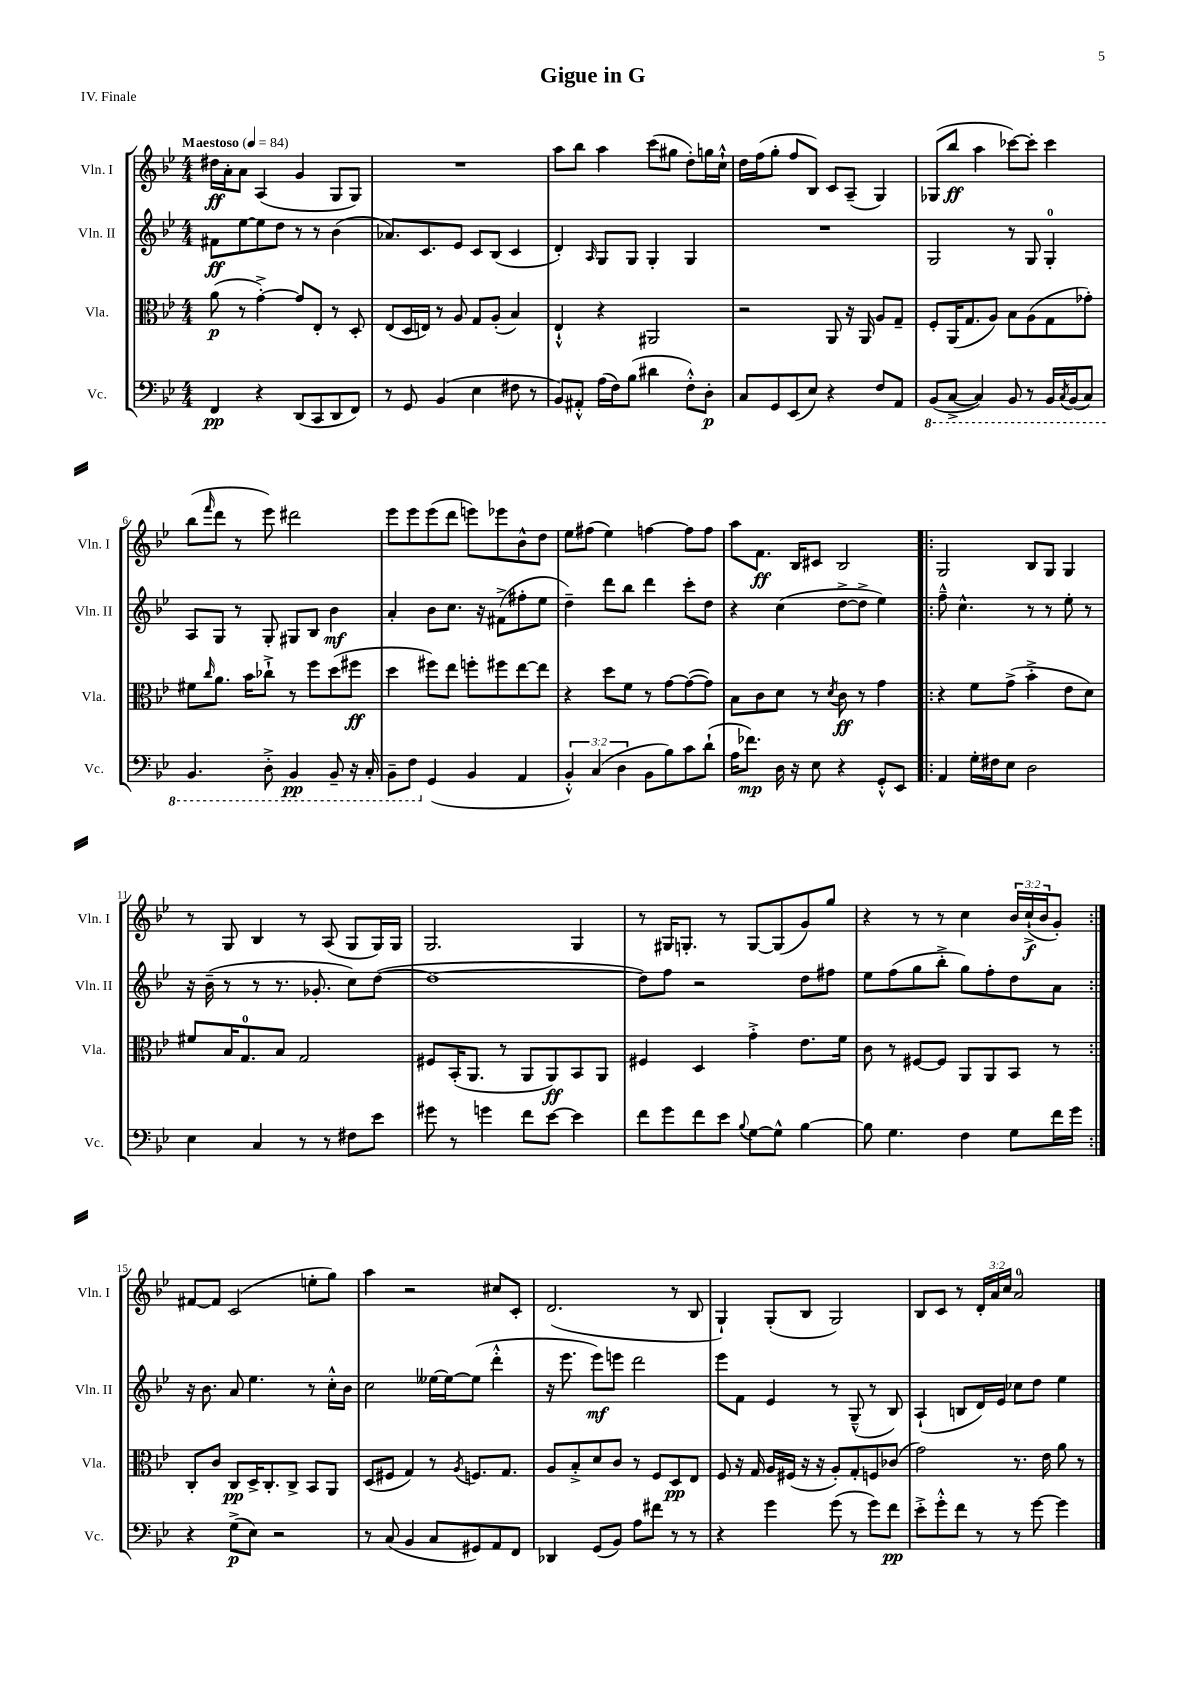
\header { title = "Gigue in G" piece = "IV. Finale" }
<<
\new StaffGroup <<
\new Staff = "s0" \with { instrumentName = "Vln. I" shortInstrumentName = "Vln. I" } {
    \clef treble \key bes \major \numericTimeSignature \time 4/4 \override Staff.TupletNumber.text = #tuplet-number::calc-fraction-text \tempo "Maestoso" 4 = 84
    dis''16\ff a'16-. a'8 a4( g'4 g8 g8) |
    R1 |
    a''8 bes''8 a''4 c'''8( gis''8 d''8-.) g''16 c''16-!-^ |
    d''16 f''16( g''8-. f''8 bes8) c'8 a8--( g4) |
    ges8( bes''8\ff a''4 ces'''8~) ces'''8-. ces'''4 |
    bes''8( \grace { f'''16 } d'''8 r8 ees'''8) dis'''2 |
    ees'''8 ees'''8 ees'''8( d'''8 e'''8) ees'''8 bes'8-^ d''8 |
    ees''8 fis''8( ees''4) f''4~ f''8 f''8 |
    a''8 f'8.\ff bes16 cis'8 bes2 |
    \repeat volta 2 { g2 bes8 g8 g4 |
    r8 g8 bes4 r8 a8( g8 g16) g16 |
    g2. g4 |
    r8 gis16 g8.-. r8 g8~ g8( g'8) g''8 |
    r4 r8 r8 c''4 \tuplet 3/2 { bes'16 c''16-!->\f( bes'16 } g'8-.) | }
    fis'8~ fis'8 c'2( e''8-. g''8) |
    a''4 r2 cis''8 c'8-. |
    d'2.( r8 bes8 |
    g4-!) g8-.( bes8 g2) |
    bes8 c'8 r8 \tuplet 3/2 { d'16-. a'16 c''16 } a'2-0 \bar "|." |
}
\new Staff = "s1" \with { instrumentName = "Vln. II" shortInstrumentName = "Vln. II" } {
    \clef treble \key bes \major \numericTimeSignature \time 4/4
    fis'8\ff ees''8~ ees''8 d''8 r8 r8 bes'4( |
    aes'8.) c'8. ees'8 c'8 bes8( c'4 |
    d'4-.) \grace { a16 } g8 g8 g4-. g4 |
    R1 |
    g2 r8 g8 g4-0-. |
    a8 g8 r8 g8-. gis8 bes8 bes'4\mf |
    a'4-. bes'8 c''8. r16 fis'8->( fis''8-. ees''8 |
    d''4--) d'''8 bes''8 d'''4 c'''8-. d''8 |
    r4 c''4( d''8~-> d''8-> ees''4) |
    \repeat volta 2 { f''8---^ c''4.-^ r8 r8 ees''8-. r8 |
    r16 bes'16--( r8 r8 r8. ges'8.-. c''8) d''8~( |
    d''1~ |
    d''8) f''8 r2 d''8 fis''8 |
    ees''8 f''8( g''8 bes''8-.-> g''8) f''8-. d''8 a'8 | }
    r16 bes'8. a'8 ees''4. r8 c''16-.-^ bes'16 |
    c''2 eeses''16~ eeses''16~ eeses''8( d'''4-.-^ |
    r16 ees'''8. ees'''8\mf) e'''8 d'''2 |
    ees'''8 f'8 ees'4 r8 g8---^( r8 bes8) |
    a4-!( b8 d'16) ees'16 ces''8 d''8 ees''4 \bar "|." |
}
\new Staff = "s2" \with { instrumentName = "Vla." shortInstrumentName = "Vla." } {
    \clef alto \key bes \major \numericTimeSignature \time 4/4
    a'8\p( r8 g'4~-.->) g'8 ees8-. r8 d8-. |
    ees8( d16 e16) r8 a8 g8 a8-.( bes4) |
    ees4-!-^ r4 ais,2 |
    r2 a,8 r16 a,16 a8 g8-- |
    f8-. a,16( g8. a8) bes8 a8( g8 ges'8-.) |
    fis'8 \grace { c''16 } a'8. bes'16 ces''8-!-> r8 f''8 d''8( fis''8\ff |
    d''4 fis''8) ees''8 f''8-. fis''8 ees''8~ ees''8 |
    r4 d''8 f'8 r8 g'8~ g'8~( g'8) |
    bes8 c'8 d'8 r8 \acciaccatura { d'8 } c'8\ff r8 g'4 |
    \repeat volta 2 { r4 f'8 g'8->( bes'4-.-> ees'8 d'8) |
    fis'8 bes16 g8.-0 bes8 g2 |
    fis8 bes,16-.( a,8. r8 a,8 a,8\ff) bes,8 a,8 |
    fis4 d4 g'4-.-> ees'8. f'16 |
    c'8 r8 fis8~ fis8 a,8 a,8 bes,8 r8 | }
    c8-. c'8 c8\pp d16-> c8.-. c8-> bes,8 a,8 |
    d8( fis8 g4) r8 \acciaccatura { a8 } f8. g8. |
    a8 bes8-.-> d'8 c'8 r8 f8 d8\pp ees8 |
    f8 r16 g16 a16 fis16( r16 r16 a8-.) g8-. f8 ces'8( |
    g'2) r8. ees'16 a'8 r8 \bar "|." |
}
\new Staff = "s3" \with { instrumentName = "Vc." shortInstrumentName = "Vc." } {
    \clef bass \key bes \major \numericTimeSignature \time 4/4 \override Staff.TupletNumber.text = #tuplet-number::calc-fraction-text
    f,4\pp r4 d,8( c,8 d,8 f,8) |
    r8 g,8 bes,4( ees4 fis8 r8 |
    bes,8) ais,8-.-^ a16( f16) bes8( dis'4 f8-.-^) d8-.\p |
    c8 g,8 ees,8( ees8) r4 f8 a,8 |
    \ottava #-1 bes,,8( c,8~-> c,4) bes,,8 r8 bes,,16 \acciaccatura { c,8 } bes,,16( c,8) |
    bes,,4. d,8-.-> bes,,4\pp bes,,8-- r16 c,16-. |
    bes,,8-- f,8 \ottava #0 g,4( bes,4 a,4 |
    \tuplet 3/2 { bes,4-.-^) c4( d4 } bes,8 bes8) c'8 d'8-!( |
    a16 fes'8.\mp) d16 r16 ees8 r4 g,8-.-^ ees,8 |
    \repeat volta 2 { a,4 g16-. fis16 ees8 d2 |
    ees4 c4 r8 r8 fis8 ees'8 |
    gis'8 r8 g'4 f'8 ees'8~ ees'4 |
    f'8 g'8 f'8 ees'8 \appoggiatura { bes8 } g8~ g8-^ bes4~ |
    bes8 g4. f4 g8 f'16 g'16 | }
    r4 g8->\p( ees8) r2 |
    r8 c8( bes,4 c8 gis,8) a,8 f,8 |
    des,4 g,8( bes,8) a8 fis'8 r8 r8 |
    r4 g'4 g'8( r8 g'8) f'8\pp |
    ees'8-.-> g'8-.-^ f'8 r8 r8 g'8~ g'4 \bar "|." |
}
>>
>>
